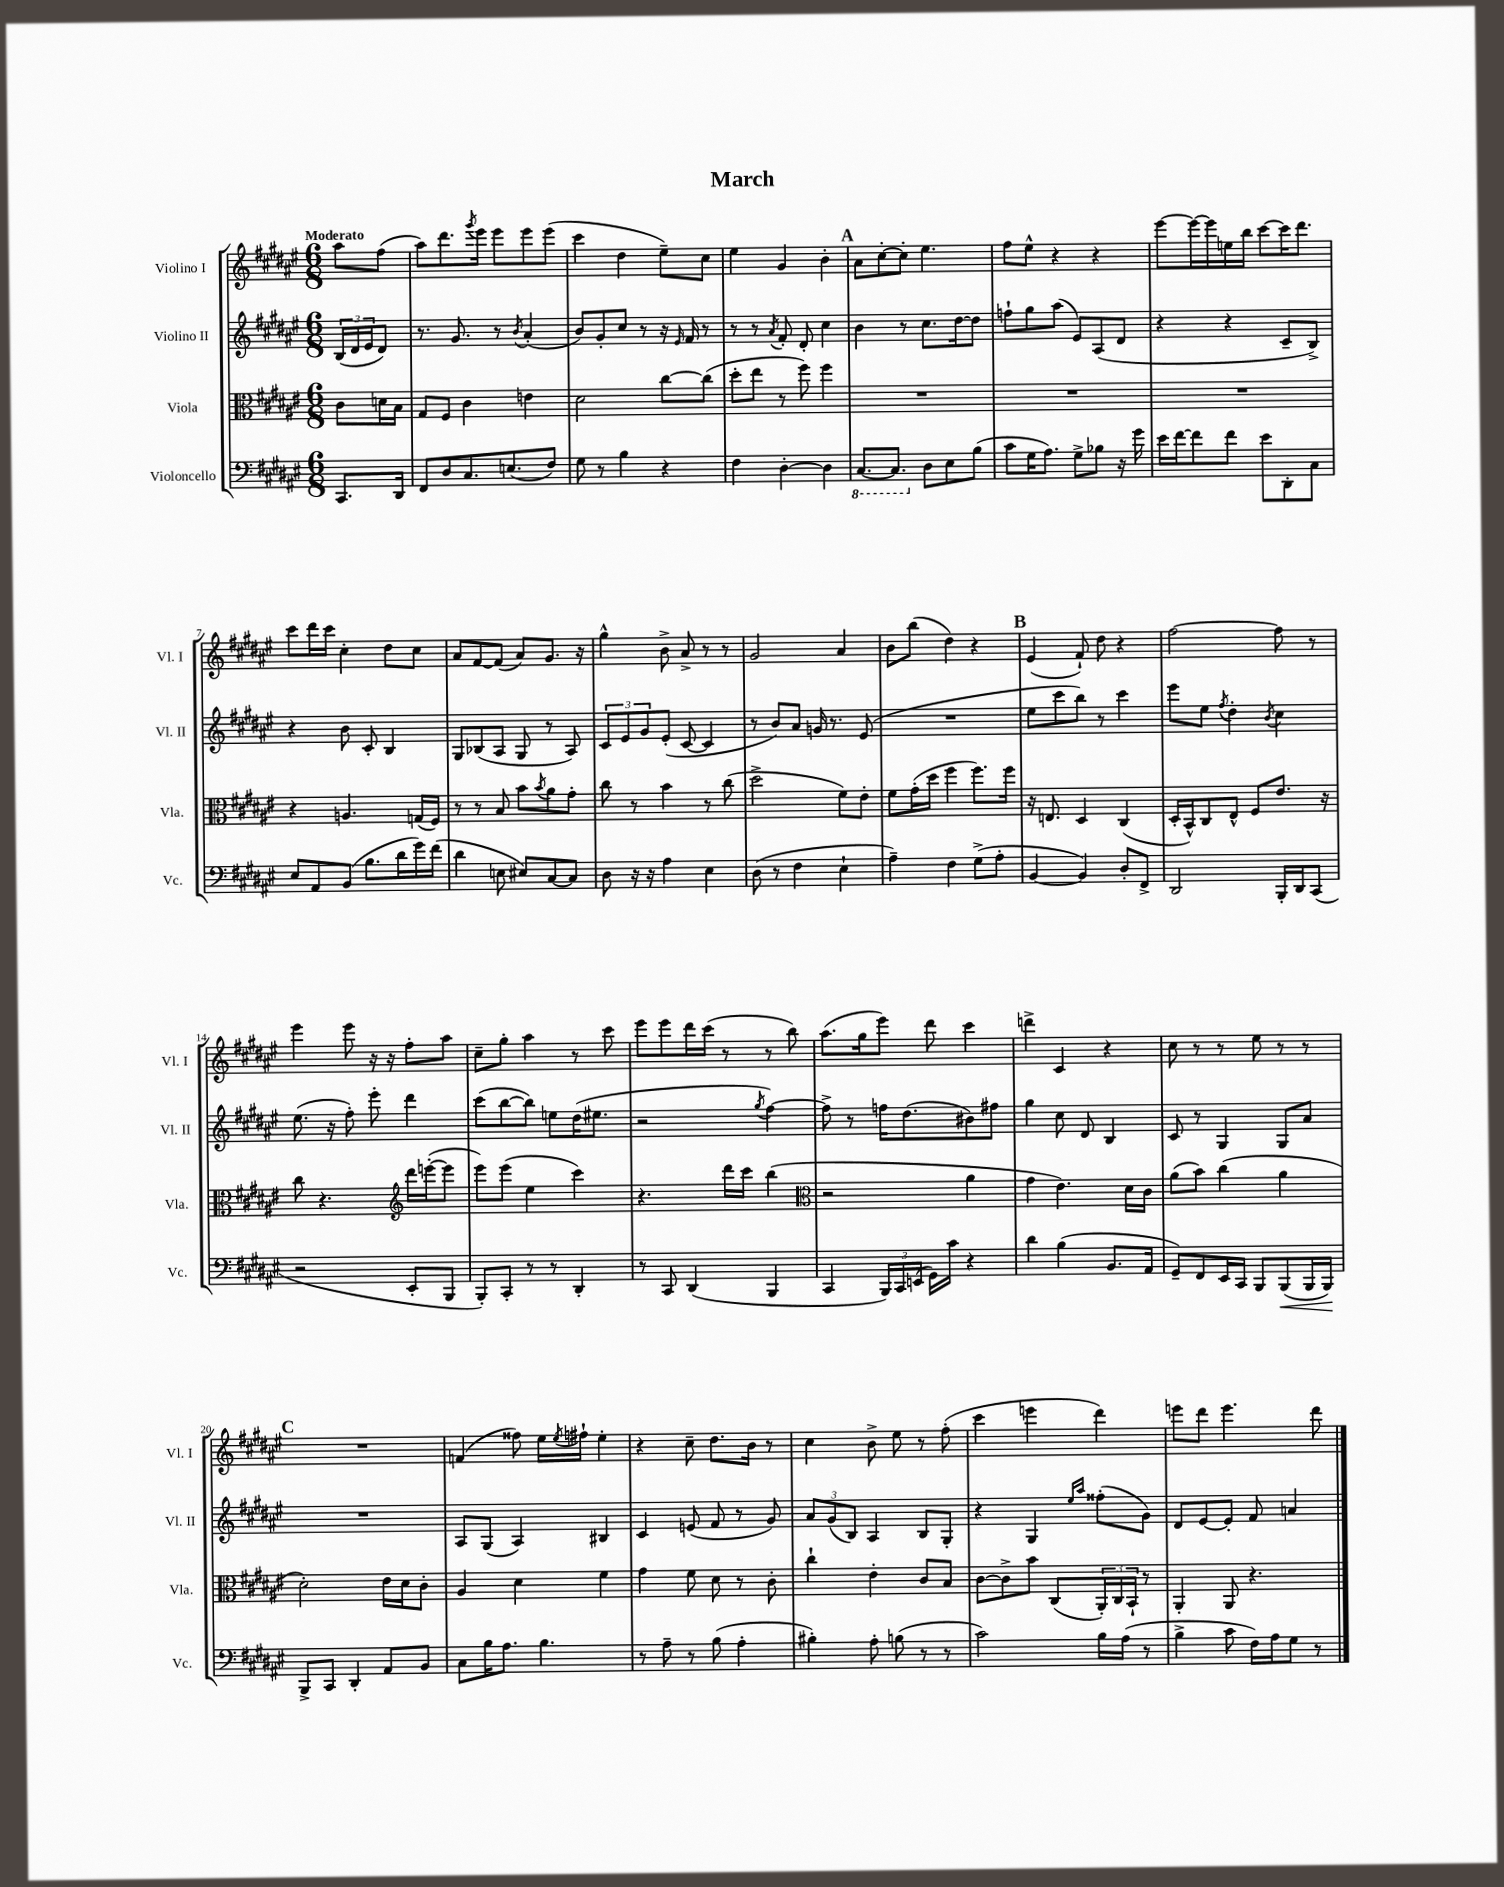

**kern	**kern	**kern	**kern
*staff4	*staff3	*staff2	*staff1
*clefF4	*clefC3	*clefG2	*clefG2
*k[f#c#g#d#a#e#]	*k[f#c#g#d#a#e#]	*k[f#c#g#d#a#e#]	*k[f#c#g#d#a#e#]
*M6/8	*M6/8	*M6/8	*M6/8
8.CC#/L	8c#\L	(24B/LL	8aa#\L
.	.	24d#/	.
.	.	24e#/J	.
.	16d\L	8d#/J)	(8ff#\J
16DD#/Jk	16B\JJ	.	.
=	=	=	=
8FF#/L	8G#/L	8.r	8aa#\L)
8D#/	8F#/J	.	8.ddd#\
.	.	8.g#/	.
8.C#/	4c#\	.	.
.	.	.	8qggg#/
.	.	.	16eee#\Jk
.	.	8r	8eee#\L
(8.E/	.	.	.
.	.	8qb/	.
.	4e\	(4a#'/	8eee#\
8F#/J)	.	.	(8eee#\J
=	=	=	=
8G#\	2d#\	8b/L)	4ccc#\
8r	.	8g#'/	.
4B\	.	8cc#/J	4dd#\
.	.	8r	.
4r	[8cc#\L	16r	8ee#~\L)
.	.	16qqe#/	.
.	.	16f#/	.
.	(8cc#\]J	8r	8cc#\J
=	=	=	=
4F#\	8dd#'\L	8r	4ee#\
.	8ee#\J	8r	.
.	.	8qa#/	.
[4D#'\	8r	8f#'/	4g#/
.	8ff#\)	8d#'/	.
4D#\]	4ff#\	4cc#\	4b'\
=	=	=	=
[8.CC#/L	2.r	4b\	8a#\L
.	.	.	[8cc#'\
8.CC#/]J	.	.	.
.	.	8r	8cc#'\]J
8D#\L	.	8.cc#\L	4.ee#\
8E#\	.	.	.
.	.	[16dd#\k	.
(8B\J	.	8dd#\]J	.
=	=	=	=
8c#\L	2.r	8ff`\L	8ff#\L
16G#\K	.	8gg#\	8ee#^^\J
8.A#\J)	.	.	.
.	.	(8aa#\J	4r
8G#^\L	.	8e#/L)	.
8B-\J	.	(8A#/	4r
16r	.	8d#/J	.
16g#\	.	.	.
=	=	=	=
16e#\LL	2.r	4r	[8eee#\L
[16f#\J	.	.	.
8f#\]	.	.	16eee#\_L
.	.	.	16eee#\]
8f#\J	.	4r	16ee\
.	.	.	16bb\JJ
8e#\L	.	.	[8ccc#\L
8DD#'\	.	8c#~/L	16ccc#\]K
.	.	.	8.ddd#\J
8C#\J	.	8B^/J)	.
=	=	=	=
8E#/L	4r	4r	8ccc#\L
8AA#/	.	.	16ddd#\L
.	.	.	16ccc#\JJ
(8BB/J	4.A/	8b\	4cc#'\
8.B\L	.	8c#'/	.
.	.	4B/	8dd#\L
16d#\L	.	.	.
16g#\)	(16G/LL	.	8cc#\J
(16f#\JJ	16F#/JJ)	.	.
=	=	=	=
4d#\	8r	8G#/L	8a#/L
.	8r	(8B-/	[8f#/
8E\	8B/	8A#/J	(8f#/]J
8E#/L)	8b\L	8G#/	8a#/L)
.	8qb/	.	.
[8C#/	8a#\	8r	8.g#/J
8C#/]J	8g#'\J	8A#/)	.
.	.	.	16r
=	=	=	=
8D#\	8cc#\	12c#/L	4gg#^^\
.	.	12e#/	.
16r	8r	.	.
.	.	12g#/	.
16r	.	.	.
4A#\	4b\	(8e#'/J	8b^\
.	.	[8c#/	8a#^/
4E#\	8r	4c#/]	8r
.	(8cc#\	.	8r
=	=	=	=
(8D#\	2dd#^\	8r	2g#/
8r	.	8b/L)	.
4F#\	.	8a#/J	.
.	.	16g/	.
.	.	8.r	.
4E#`\	8f#\L)	.	4a#/
.	8e#'\J	(8e#/	.
=	=	=	=
4A#~\)	8f#\L	2.r	8b\L
.	(16g#'\L	.	(8bb\J
.	16dd#\JJ	.	.
4F#\	4ff#\	.	4dd#\)
(8G#^\L	8.ff#\L)	.	4r
8A#'\J	.	.	.
.	16ff#\Jk	.	.
=	=	=	=
[4BB/	16r	8ee#\L	(4e#/
.	8.E/	.	.
.	.	8ccc#\	.
4BB/])	4D#/	8bb\J)	8f#`/)
.	.	8r	8dd#\
8D#'/L	(4C#/	4ccc#\	4r
8FF#^/J	.	.	.
=	=	=	=
2DD#/	16D#'/LL	8eee#\L	[2ff#\
.	16BB^^/J)	.	.
.	8C#/	8ee#\J	.
.	.	8qff#/	.
.	8E#^^/J	4dd#'\	.
.	8F#/L	.	.
.	.	8qb/	.
16BBB'/LL	8.e#/J	4cc#\	8ff#\]
16DD#/J	.	.	.
(8CC#/J	.	.	8r
.	16r	.	.
=	=	=	=
2r	8cc#\	(8.ee#\	4eee#\
.	4.r	.	.
.	.	16r	.
.	.	8ff#'\)	8eee#\
.	.	8eee#'\	16r
.	.	.	16r
*	*clefG2	*	*
8EE#'/L	16ddd#\LL	4ddd#\	8ff#'\L
.	([16eee'\J	.	.
8BBB/J	8eee\]J	.	8aa#\J
=	=	=	=
8BBB'/L)	8eee#\L)	(8ccc#\L	8cc#~\L
8CC#'/J	(8eee#\J	[8bb\	8gg#'\J
8r	4ee#\	8bb\]J)	4aa#\
8r	.	8ee\L	.
4DD#'/	4ccc#\)	(16dd#\K	8r
.	.	8.ee#\J	.
.	.	.	8ccc#\
=	=	=	=
8r	4.r	2r	8eee#\L
8CC#/	.	.	8eee#\
(4DD#/	.	.	16ddd#\L
.	.	.	(16ccc#\JJ
.	16ddd#\LL	.	8r
.	16ccc#\JJ	.	.
.	.	8qgg#/	.
4BBB/	(4bb\	[4ff#\)	8r
.	.	.	8bb\)
=	=	=	=
*	*clefC3	*	*
4CC#/	2r	8ff#^\]	(8.aa#\L
.	.	8r	.
.	.	.	16gg#\k
24BBB/LL)	.	16ff\LK	8eee#\J)
24CC#/	.	.	.
.	.	(8.dd#\	.
(24EE/JJ	.	.	.
16GG#\LL)	.	.	8ddd#\
16c#\JJ	.	.	.
4r	4a#\	8b#\)	4ccc#\
.	.	8ff#\J	.
=	=	=	=
4d#\	4g#\	4gg#\	4ddd^\
(4B\	4.e#\)	8cc#\	4c#/
.	.	8d#/	.
8.BB/L	.	4B/	4r
.	16d#\LL	.	.
16AA#/Jk	16c#\JJ	.	.
=	=	=	=
8GG#~/L)	(8a#\L	8c#/	8cc#\
8FF#/	8b\J)	8r	8r
16EE#/L	(4cc#\	4G#/	8r
16CC#/JJ	.	.	.
8BBB/L	.	.	8ee#\
(8BBB/	4a#\	8G#/L	8r
16BBB/L	.	8a#/J	8r
16BBB/JJ)	.	.	.
=	=	=	=
8BBB^/L	2d#'\)	2.r	2.r
8CC#/J	.	.	.
4DD#'/	.	.	.
8AA#/L	16e#\LL	.	.
.	16d#\J	.	.
8BB/J	8c#'\J	.	.
=	=	=	=
8C#\L	4A#/	8A#/L	(4f/
16B\K	.	(8G#/J	.
8.A#\J	.	.	.
.	4d#\	4A#/)	8ff##\)
4.B\	.	.	16ee#\LL
.	.	.	8qee#/
.	.	.	16ff#`\JJ
.	4f#\	4B#/	4ee#'\
=	=	=	=
8r	4g#\	4c#/	4r
8A#~\	.	.	.
8r	8f#\	(8e/	8cc#~\
(8B\	8d#\	8f#/	8.dd#\L
4A#'\	8r	8r	.
.	.	.	16b\Jk
.	8c#'\	8g#/)	8r
=	=	=	=
4B#'\)	4cc#`\	12a#/L	4cc#\
.	.	(12g#/	.
.	.	12B/J)	.
8A#'\	4e#'\	4A#/	8b^\
(8B\	.	.	8ee#\
8r	8c#/L	8B/L	8r
8r	8B/J	8G#'/J	(8ff#'\
=	=	=	=
2c#\)	[8c#\L	4r	4ccc#\
.	8c#^\]	.	.
.	8b\J	4G#/	4eee\
.	(8C#/L	.	.
.	.	16qqee#/LL	.
.	.	16qqaa#/JJ	.
16B\LL	24AA#'/L)	(8ff##'\L	4ddd#\)
.	24C#/	.	.
(16A#\JJ	.	.	.
.	24BB`/JJ	.	.
8r	8r	8g#\J)	.
=	=	=	=
4B^\	4AA#'/	8d#/L	8eee\L
.	.	[8e#/	8ddd#\J
8c#\	8AA#/	8e#'/]J	4.eee\
16F#\LL)	4.r	8f#/	.
16A#\J	.	.	.
8G#\J	.	4a/	.
8r	.	.	8ddd#\
==	==	==	==
*-	*-	*-	*-
